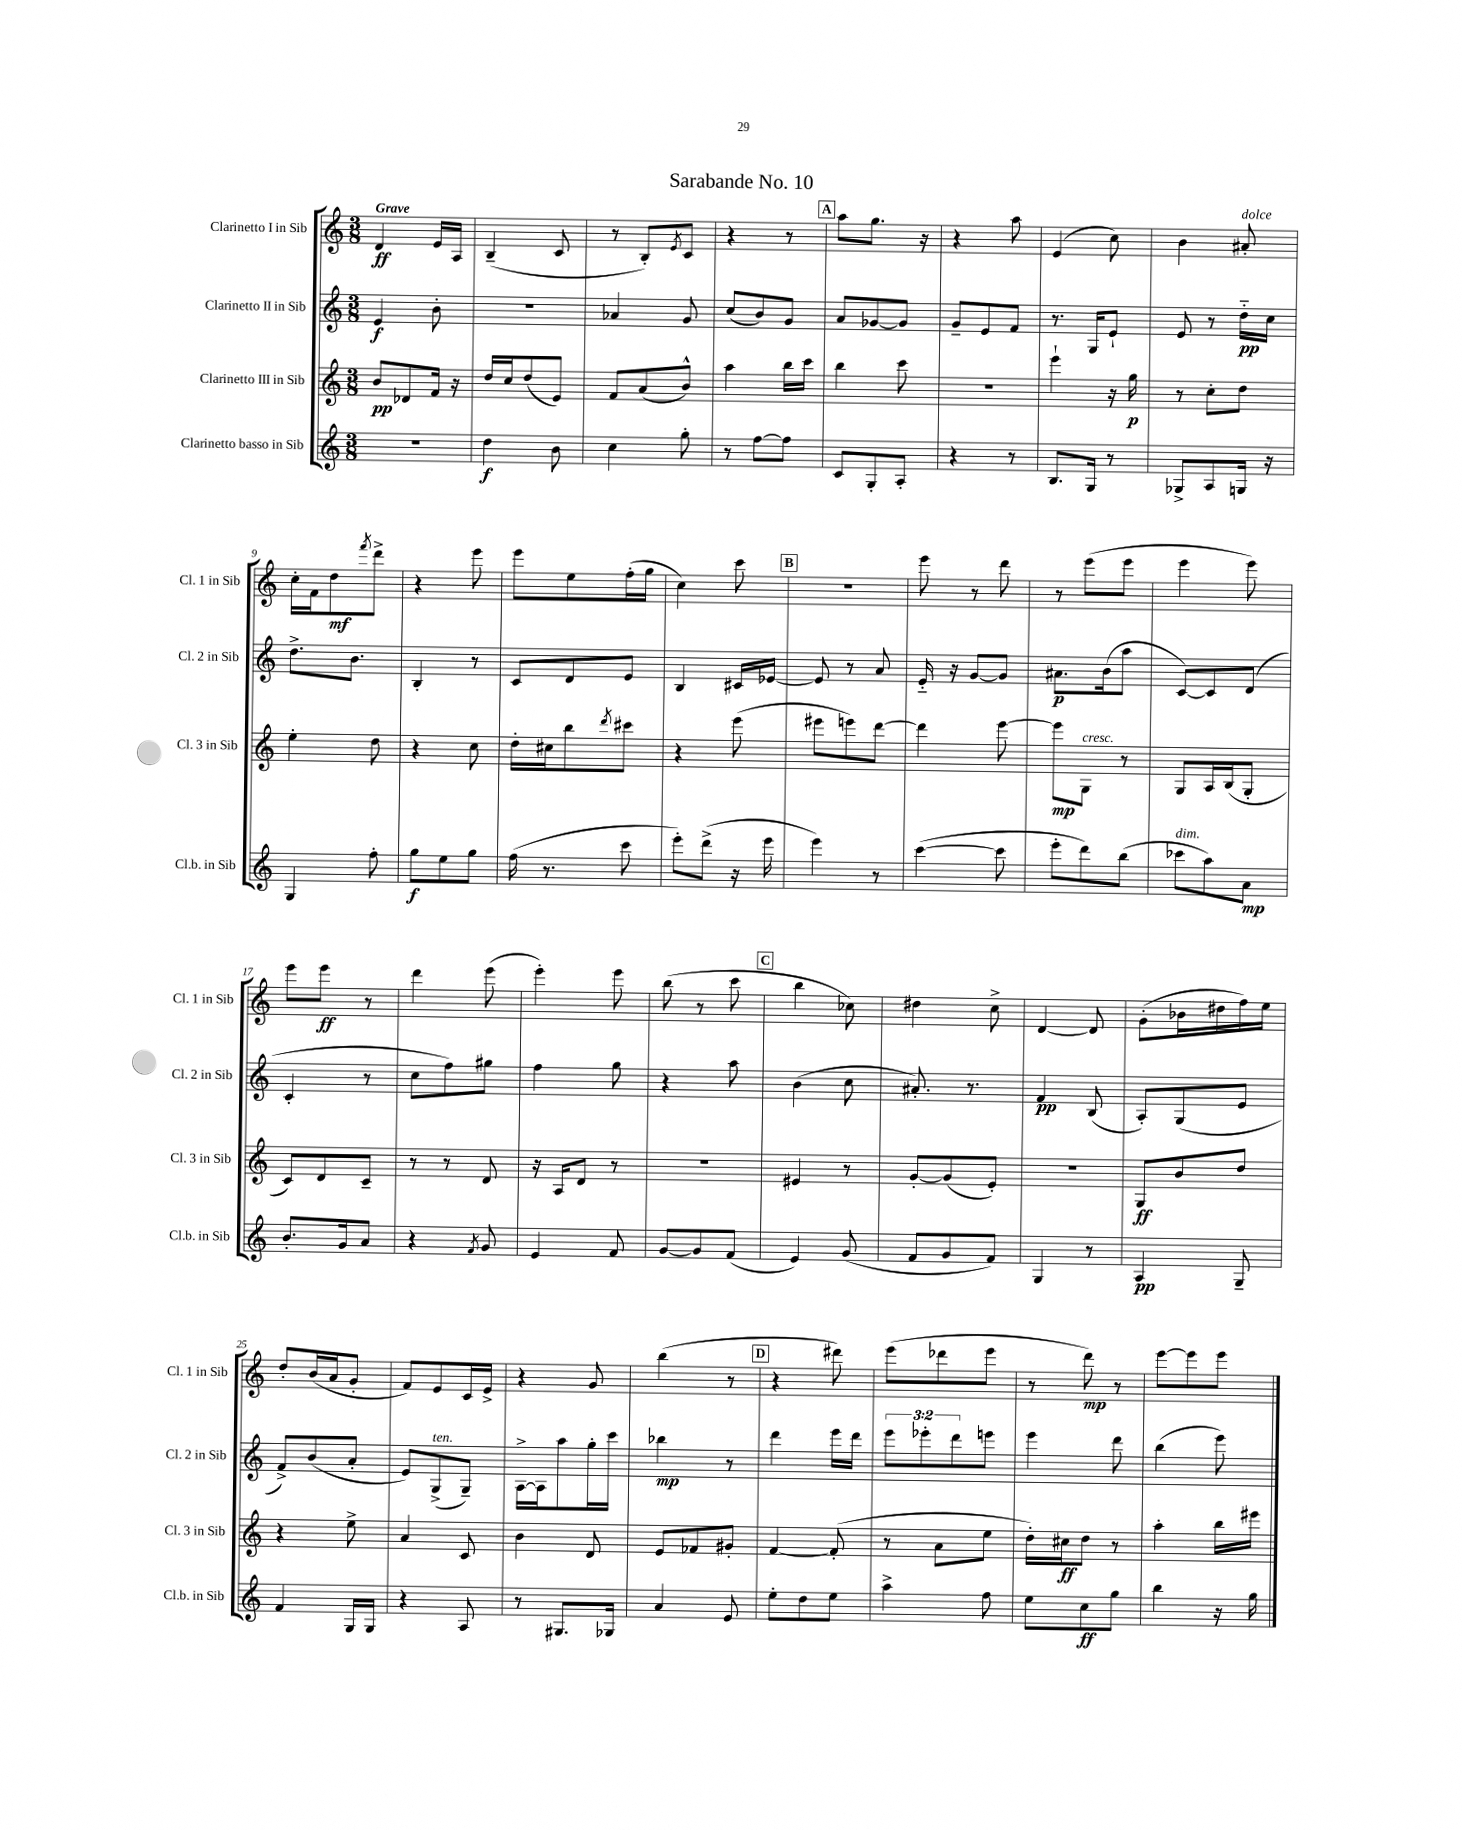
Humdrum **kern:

**kern	**kern	**kern	**kern
*staff4	*staff3	*staff2	*staff1
*clefG2	*clefG2	*clefG2	*clefG2
*k[]	*k[]	*k[]	*k[]
*M3/8	*M3/8	*M3/8	*M3/8
4.r	8b	4e	4d
.	8d-	.	.
.	16f	8b'	16e
.	16r	.	16A
=	=	=	=
4dd	16dd	4.r	(4B~
.	16cc	.	.
.	(8dd	.	.
8b	8e)	.	8c
=	=	=	=
4cc	8f	4a-	8r
.	(8a	.	8B')
.	.	.	8qe
8gg'	8b^^)	8g	8c
=	=	=	=
8r	4aa	(8cc	4r
[8ff	.	8b)	.
8ff]	16bb	8g	8r
.	16ccc	.	.
=	=	=	=
8c	4bb	8a	8aa
8G'	.	[8g-	8.gg
8A'	8ccc	8g-]	.
.	.	.	16r
=	=	=	=
4r	4.r	8g~	4r
.	.	8e	.
8r	.	8f	8aa
=	=	=	=
8.B	4eee`	8.r	(4e
16G	.	16G	.
8r	16r	8e`	8cc)
.	16gg	.	.
=	=	=	=
8G-^	8r	8e	4b
8A	8cc'	8r	.
16G	8dd	16dd'~	8a#'
16r	.	16cc	.
=	=	=	=
4G	4ee'	8.dd^	16cc'
.	.	.	16f
.	.	.	8dd
.	.	8.b	.
.	.	.	8qfff
8ff'	8dd	.	8ddd^
=	=	=	=
8gg	4r	4B'	4r
8ee	.	.	.
8gg	8cc	8r	8eee
=	=	=	=
(16ff	16dd'	8c	8eee
8.r	16cc#	.	.
.	8bb	8d	8ee
.	8qddd	.	.
8ccc	8ccc#	8e	(16ff'
.	.	.	16gg
=	=	=	=
8eee')	4r	4B	4cc)
(8ddd^	.	.	.
16r	(8eee	16c#	8ccc
16eee	.	[16e-	.
=	=	=	=
4eee)	8eee#	8e-]	4.r
.	8eee)	8r	.
8r	[8ddd	8a	.
=	=	=	=
([4ccc	4ddd]	16e'~	8eee
.	.	16r	.
.	.	[8g	8r
8ccc]	[8eee	8g]	8ddd
=	=	=	=
8eee'	8eee]	8.a#	8r
8ddd)	8G	.	(8eee
.	.	(16b	.
(8bb	8r	8aa	8eee
=	=	=	=
8ccc-	8G	[8c)	4eee
8aa)	16A	8c]	.
.	(16B	.	.
8a	8G'	(8d	8eee)
=	=	=	=
8.b'	8c)	4c'	8eee
.	8d	.	8eee
16g	.	.	.
8a	8c~	8r	8r
=	=	=	=
4r	8r	8cc	4ddd
.	8r	8ff)	.
8qf	.	.	.
8g	8d	8gg#	(8eee
=	=	=	=
4e	16r	4ff	4eee')
.	16A	.	.
.	8d	.	.
8f	8r	8gg	8eee
=	=	=	=
[8g	4.r	4r	(8bb
8g]	.	.	8r
(8f	.	8aa	8ccc
=	=	=	=
4e)	4e#	(4b	4bb
(8g	8r	8cc	8cc-)
=	=	=	=
8f	[8g'	8.a#')	4dd#
8g	(8g]	.	.
.	.	8.r	.
8f)	8e')	.	8cc^
=	=	=	=
4G	4.r	4f	[4d
8r	.	(8B	8d]
=	=	=	=
4A	8G	8A')	(8g'
.	8b	(8G	16b-
.	.	.	16dd#
8G~	8dd	8e	16ff)
.	.	.	16ee
=	=	=	=
4f	4r	8f^)	8dd'
.	.	(8b	(16b
.	.	.	16a
16G	8ee^	8a'	8g'
16G	.	.	.
=	=	=	=
4r	4a	8e)	8f)
.	.	(8G^	8e
8A	8c	8G~)	16c
.	.	.	16e^
=	=	=	=
8r	4b	[16A^	4r
.	.	16A]	.
8.G#	.	8aa	.
.	8d	16gg'	8g
16G-	.	16ccc	.
=	=	=	=
4a	8e	4bb-	(4bb
.	8f-	.	.
8e	8g#'	8r	8r
=	=	=	=
8ee'	[4f	4ddd	4r
8dd	.	.	.
8ee	(8f']	16eee	8ddd#)
.	.	16ddd	.
=	=	=	=
4aa^	8r	12eee	(8eee
.	.	12eee-'	.
.	8a	.	8ddd-
.	.	12ddd	.
8ff	8ee	8eee	8eee
=	=	=	=
8ee	16dd')	4eee	8r
.	16cc#	.	.
8cc	8dd	.	8ddd)
8gg	8r	8ddd	8r
=	=	=	=
4bb	4aa'	(4bb	[8eee
.	.	.	8eee]
16r	16bb	8eee)	8eee
16gg	16eee#	.	.
==	==	==	==
*-	*-	*-	*-
